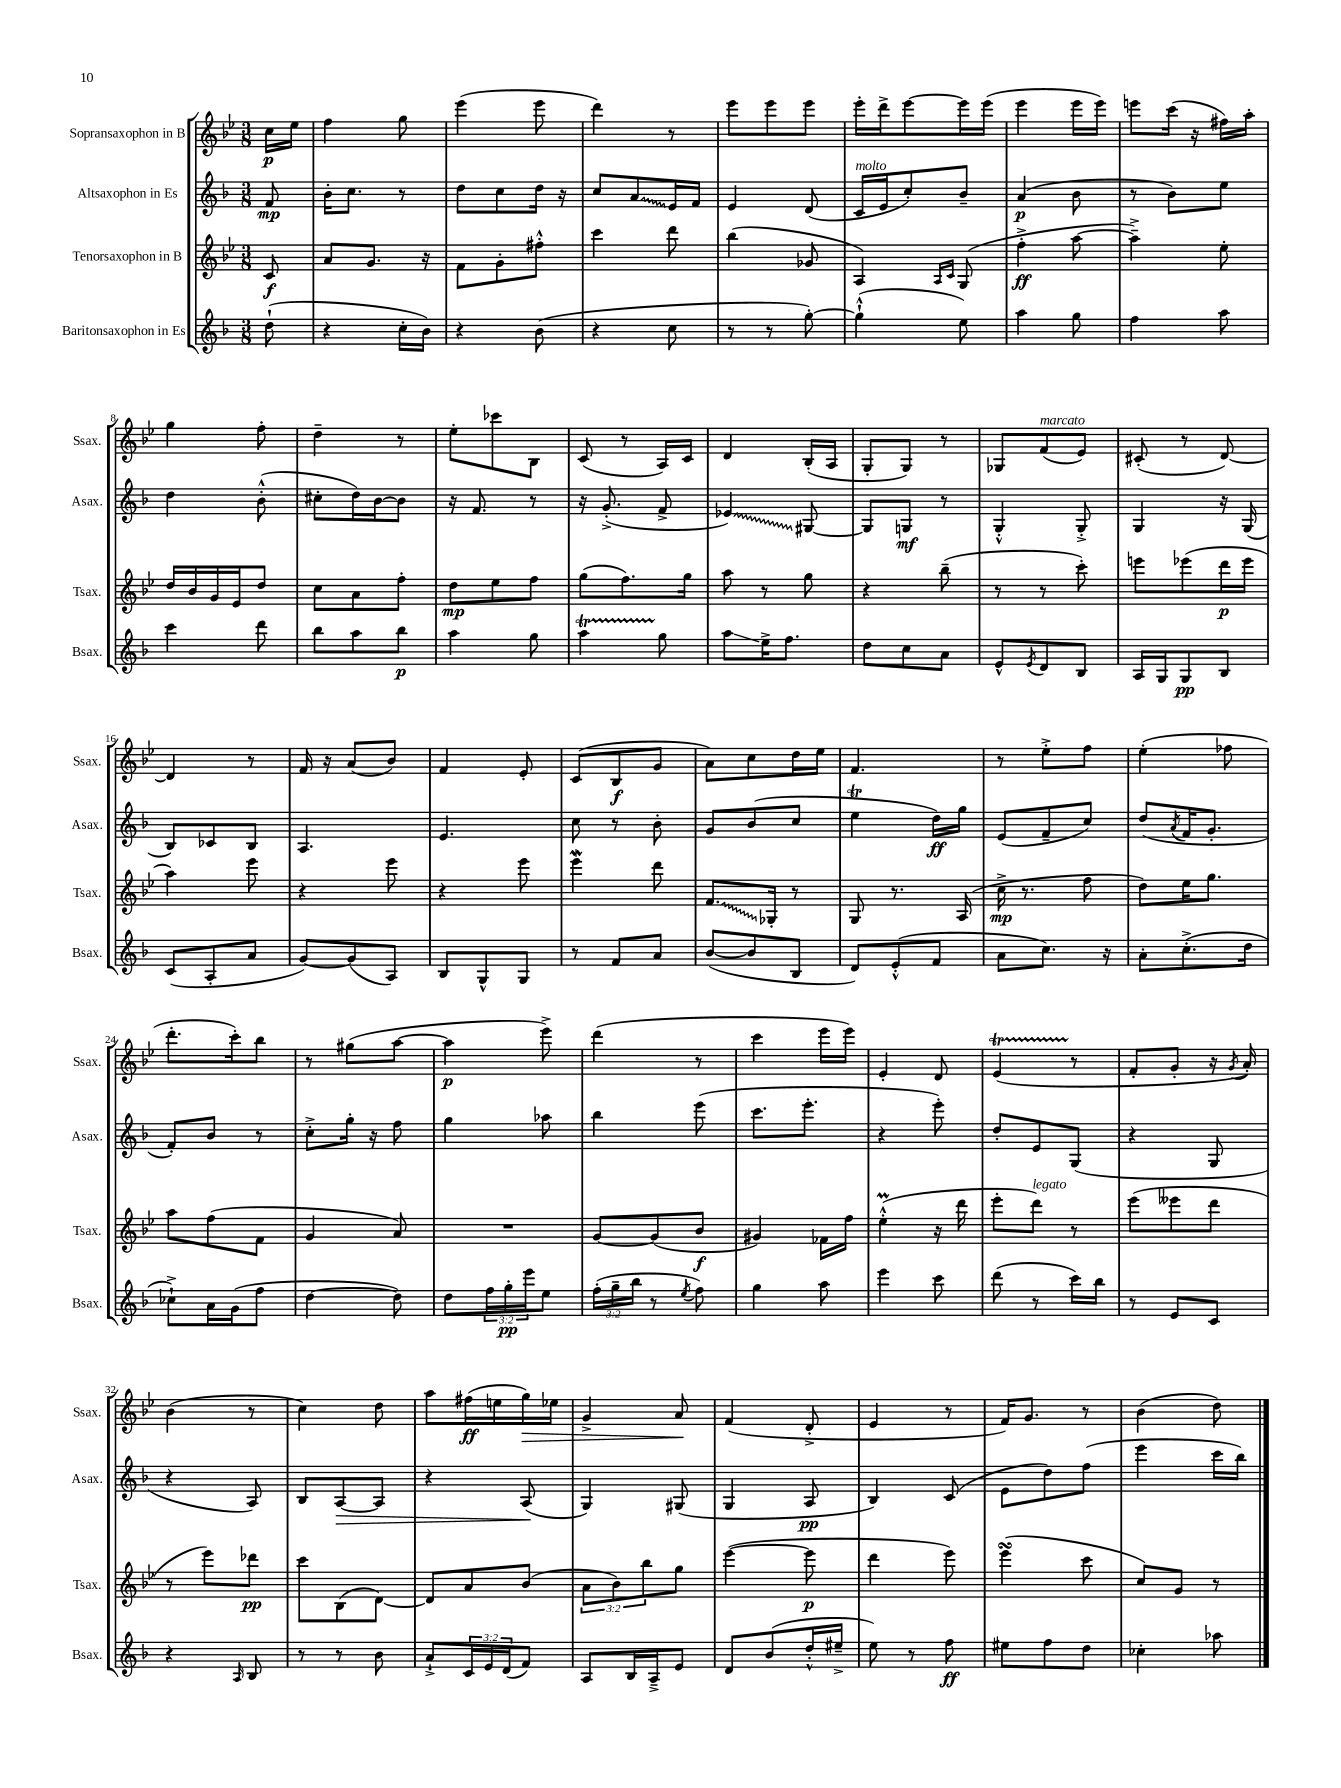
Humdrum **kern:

**kern	**kern	**kern	**kern
*staff4	*staff3	*staff2	*staff1
*clefG2	*clefG2	*clefG2	*clefG2
*k[b-]	*k[b-e-]	*k[b-]	*k[b-e-]
*M3/8	*M3/8	*M3/8	*M3/8
(8dd`	8c	8f	16cc
.	.	.	16ee-
=	=	=	=
4r	8a	16b-'	4ff
.	.	8.cc	.
.	8.g	.	.
16cc'	.	8r	8gg
16b-)	16r	.	.
=	=	=	=
4r	8f	8dd	(4eee-
.	8g'	8cc	.
(8b-	8ff#'^^	16dd	8eee-
.	.	16r	.
=	=	=	=
4r	4ccc	8cc	4ddd)
.	.	8a	.
8cc	8ddd	16e	8r
.	.	16f	.
=	=	=	=
8r	(4bb-	4e	8eee-
8r	.	.	8eee-
[8gg')	8g-	(8d	8eee-
=	=	=	=
(4gg`^^]	4A)	16c	16eee-'
.	.	16e	16ddd^
.	.	8cc')	[8eee-
.	16qqA	.	.
.	16qqc	.	.
8ee)	(8G	8b-~	16eee-]
.	.	.	(16eee-
=	=	=	=
4aa	4ff'^	(4a	4eee-
8gg	[8aa	8b-	16eee-
.	.	.	16eee-)
=	=	=	=
4ff	4aa~^])	8r	8eee
.	.	8b-)	(16ccc
.	.	.	16r
8aa	8ee-'	8ee	16ff#)
.	.	.	16aa'
=	=	=	=
4ccc	16dd	4dd	4gg
.	16b-	.	.
.	16g	.	.
.	16e-	.	.
8ddd	8dd	(8b-'^^	8ff'
=	=	=	=
8bb-	8cc	8cc#'	4dd~
8aa	8a	16dd)	.
.	.	[16b-	.
8bb-	8ff'	8b-]	8r
=	=	=	=
4aa	8dd	16r	8ee-'
.	.	8.f	.
.	8ee-	.	8ccc-
8gg	8ff	8r	8B-
=	=	=	=
4aa	(8gg	16r	(8c
.	.	(8.g'^	.
.	8.ff)	.	8r
8gg	.	8f^	16A)
.	16gg	.	16c
=	=	=	=
8aa	8aa	4e-)	4d
16ee^	8r	.	.
8.ff	.	.	.
.	8gg	[8G#	(16B-'
.	.	.	16A
=	=	=	=
8dd	4r	8G#]	8G'
8cc	.	8G	8G)
8a	(8bb-~	8r	8r
=	=	=	=
8e^^	8r	4G'^^	8G-
8qe	.	.	.
8d	8r	.	(8f
8B-	8ccc')	8G'^	8e-)
=	=	=	=
16A	8eee	4G	(8c#'
16G	.	.	.
8G	(8eee-	.	8r
8B-	16ddd	16r	[8d)
.	16eee-	(16G	.
=	=	=	=
(8c	4aa)	8B-)	4d]
8A'	.	8c-	.
8a	8eee-	8B-	8r
=	=	=	=
[8g)	4r	4.A	16f
.	.	.	16r
(8g]	.	.	(8a
8A)	8eee-	.	8b-)
=	=	=	=
8B-	4r	4.e	4f
8G^^	.	.	.
8G	8eee-	.	8e-'
=	=	=	=
8r	4eee-	8cc	(8c
8f	.	8r	8B-
8a	8ddd	8b-'	8g
=	=	=	=
([8b-	8.f	8g	8a)
8b-]	.	(8b-	8cc
.	16G-'	.	.
8B-	8r	8cc	16dd
.	.	.	16ee-
=	=	=	=
8d)	8G	4ee	4.f
(8e'^^	8.r	.	.
8f	.	16dd)	.
.	(16A	16gg	.
=	=	=	=
8a	16cc^	(8e	8r
.	8.r	.	.
8.cc)	.	8f~	8ee-'^
.	8ff	8cc)	8ff
16r	.	.	.
=	=	=	=
8a'	8dd)	(8dd	(4ee-'
.	.	8qa	.
(8.cc'^	16ee-	16f	.
.	8.gg	8.g'	.
.	.	.	8ff-
16dd	.	.	.
=	=	=	=
8cc-`^)	8aa	8f')	8.ddd'
16a	(8ff	8b-	.
(16g	.	.	16ccc')
8ff	8f	8r	8bb-
=	=	=	=
[4dd	4g	8cc'^	8r
.	.	16gg'	(8gg#
.	.	16r	.
8dd])	8a)	8ff	[8aa
=	=	=	=
8dd	4.r	4gg	4aa]
24ff	.	.	.
24gg'	.	.	.
24eee	.	.	.
8ee	.	8aa-	8eee-^)
=	=	=	=
(24ff'	[8g	4bb-	(4ddd
24gg~	.	.	.
24bb-	.	.	.
8r	(8g]	.	.
8qee	.	.	.
8ff)	8b-	(8eee	8r
=	=	=	=
4gg	4g#)	8.ccc	4ccc
.	.	8.eee'	.
8aa	16f-	.	16eee-
.	16ff	.	16eee-)
=	=	=	=
4eee	(4ee-'^^	4r	4e-'
8ccc	16r	8eee')	8d
.	16ddd	.	.
=	=	=	=
(8ddd	8eee-'	8dd'	(4e-
8r	8ddd)	8e	.
16ccc)	8r	(8G	8r
16bb-	.	.	.
=	=	=	=
8r	(8eee-	4r	8f'
8e	8eee--	.	8g'
8c	8ddd	8G	16r
.	.	.	8qg
.	.	.	16a')
=	=	=	=
4r	8r	4r	(4b-
.	8eee-)	.	.
16qqA	.	.	.
8B-	8ddd-	8A)	8r
=	=	=	=
8r	8ccc	8B-	4cc)
8r	(8B-	[8A	.
8b-	[8d)	8A]	8dd
=	=	=	=
8a`^	8d]	4r	8aa
24c	8a	.	(16ff#
24e	.	.	.
.	.	.	16ee
(24d	.	.	.
8f)	(8b-	(8A	16gg)
.	.	.	16ee-
=	=	=	=
8A	12a	4G)	4g^
.	12b-)	.	.
16B-	.	.	.
.	12bb-	.	.
16A~^	.	.	.
8e	8gg	(8G#	8a
=	=	=	=
8d	([4eee-	4G	(4f
(8b-	.	.	.
16dd'^^	8eee-]	8A	8d'^
16ee#~^	.	.	.
=	=	=	=
8ee)	4ddd	4B-)	4e-
8r	.	.	.
8ff	8eee-)	(8c	8r
=	=	=	=
8ee#	(4eee-	8e	16f)
.	.	.	8.g
8ff	.	8dd)	.
8dd	8ccc	(8ff	8r
=	=	=	=
4cc-'	8cc)	4eee	(4b-
.	8g	.	.
8aa-	8r	16ccc	8dd)
.	.	16bb-)	.
==	==	==	==
*-	*-	*-	*-
